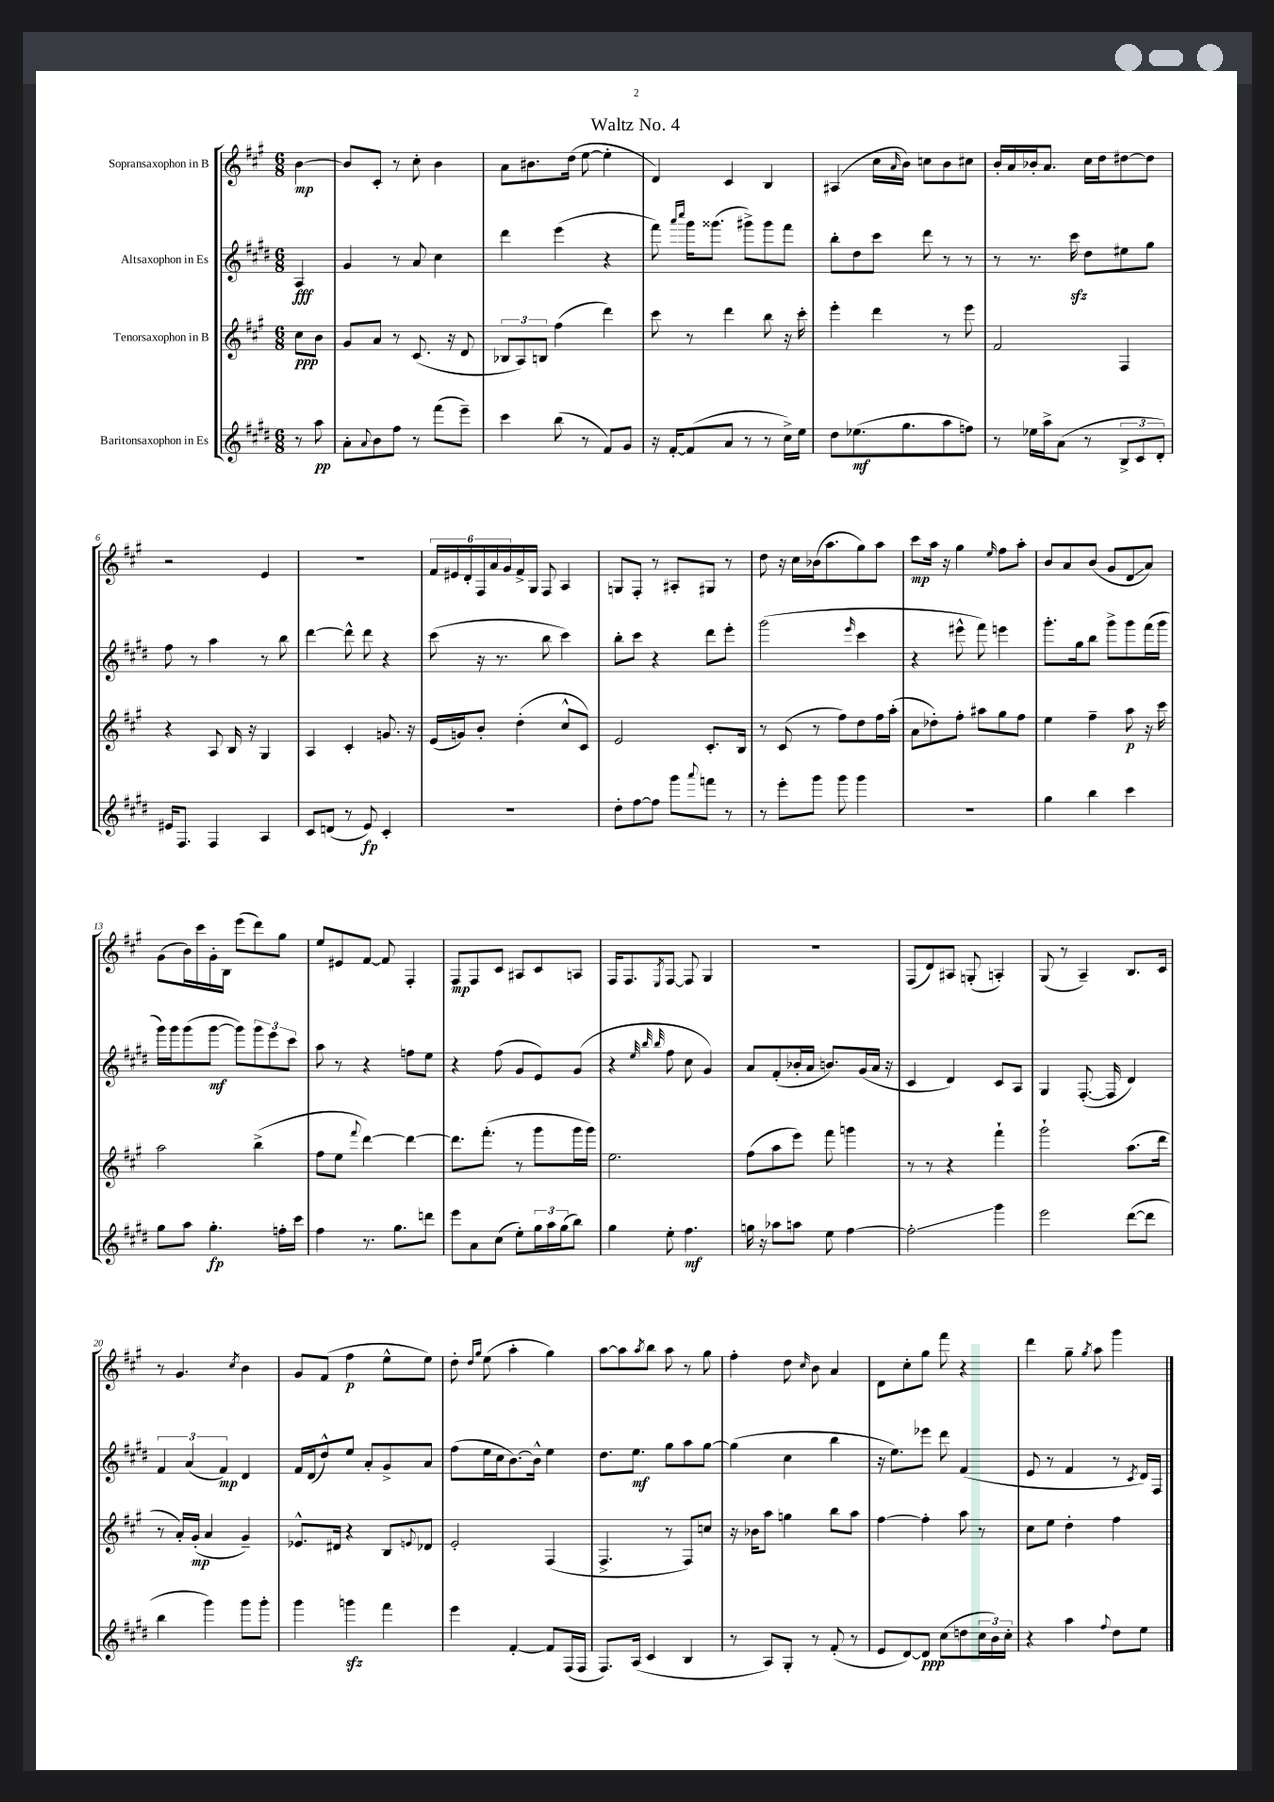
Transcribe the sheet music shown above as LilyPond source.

\header { title = "Waltz No. 4" }
<<
\new StaffGroup <<
\new Staff = "s0" \with { instrumentName = "Sopransaxophon in B" } {
    \clef treble \key a \major \numericTimeSignature \time 6/8 \partial 4
    b'4~\mp |
    b'8 cis'8-. r8 cis''8-. b'4 |
    a'8 bis'8. d''16( e''8~ e''4-. |
    d'4) cis'4 b4 |
    ais4( cis''16 \grace { a'16 } b'16) c''8 b'8 cis''8 |
    b'16-. a'16 bes'16-. a'8. cis''16 d''16 dis''8~ dis''8 |
    r2 e'4 |
    R2. |
    \tuplet 6/4 { fis'16 eis'16 d'16-. fis16 a'16 gis'16 } fis'16-> gis16 fis8 a4 |
    g8 fis8-. r8 ais8-. gis8 r8 |
    d''8 r16 cis''16 bes'16( a''8. gis''8) a''8 |
    cis'''8\mp a''16 r16 gis''4 \grace { e''16 } fis''8 a''8-. |
    b'8 a'8 b'8( gis'8 d'8\glissando a'8) |
    gis'8( b'16) cis'''16 gis'16-. b16 e'''8( d'''8) gis''8 |
    e''8 eis'8 fis'8~ fis'8 fis4-. |
    fis8\mp fis8 cis'8 ais8 cis'8 a8 |
    fis16 fis8. \acciaccatura { e8 } fis8~ fis8 gis4 |
    R2. |
    fis8( d'8) ais8 g8-.( a4-.) |
    gis8( r8 a4--) b8. cis'16 |
    r8 gis'4. \acciaccatura { cis''8 } b'4 |
    gis'8 fis'8( fis''4\p e''8-^ e''8) |
    d''8-. \grace { d''16 gis''16 } e''8( a''4-. gis''4) |
    a''8~ a''8 \acciaccatura { a''8 } b''8 a''8 r8 gis''8 |
    fis''4-. d''8 \grace { cis''16 } b'8 a'4 |
    d'8 cis''8-. gis''8 fis'''8 r4 |
    d'''4 gis''8-- \acciaccatura { gis''8 } a''8 gis'''4 \bar "|." |
}
\new Staff = "s1" \with { instrumentName = "Altsaxophon in Es" } {
    \clef treble \key e \major \numericTimeSignature \time 6/8 \partial 4
    a4\fff |
    gis'4 r8 a'8 cis''4 |
    dis'''4 e'''4( r4 |
    fis'''8) \grace { a'''16 cis''''16 } gis'''16 gisis'''8.( gis'''8->) gis'''8 fis'''8 |
    b''8-. dis''8 cis'''8 dis'''8 r8 r8 |
    r8 r8. cis'''16\sfz dis''8 eis''8 gis''8 |
    fis''8 r8 a''4 r8 b''8 |
    dis'''4~ dis'''8-^ dis'''8 r4 |
    cis'''8( r16 r8. b''8 cis'''4) |
    b''8-. cis'''8 r4 dis'''8 e'''8-. |
    gis'''2( \grace { e'''16 } cis'''4 |
    r4 eis'''8-^ fis'''8) e'''4 |
    gis'''8.-. gis''16 b''8 gis'''8-> gis'''8 fis'''16( gis'''16 |
    gis'''16) gis'''16 gis'''8( gis'''8~\mf gis'''8) \tuplet 3/2 { gis'''8 e'''8 cis'''8 } |
    a''8 r8 r4 f''8 e''8 |
    r4 fis''8( gis'8 e'8) gis'8( |
    r4 \grace { e''32 b''32 b''32 } fis''8 cis''8 gis'4) |
    a'8 fis'8-.( bes'16-. a'16 b'8.) gis'16( a'16 r16 |
    cis'4 dis'4) cis'8 a8 |
    gis4 fis8.~-.( fis16 dis'4) |
    \tuplet 3/2 { fis'4 a'4( fis'4\mp) } dis'4 |
    fis'16 dis'16( dis''8-^) e''8 a'8-. gis'8-> a'8 |
    fis''8( e''16 cis''16 b'8.~) b'16-^ e''4 |
    dis''8. e''8.\mf gis''8 a''8 gis''8~ |
    gis''4( cis''4 b''4 |
    r16 e''8.) ees'''8 dis'''8 fis'4( |
    e'8 r8 fis'4 r8 \acciaccatura { cis'8 } dis'16) fis16 \bar "|." |
}
\new Staff = "s2" \with { instrumentName = "Tenorsaxophon in B" } {
    \clef treble \key a \major \numericTimeSignature \time 6/8 \partial 4
    cis''8\ppp b'8 |
    gis'8 a'8 r8 cis'8.( r16 d'8 |
    \tuplet 3/2 { bes8 a8) b8 } fis''4( d'''4) |
    cis'''8 r8 d'''4 b''8 r16 cis'''16-. |
    e'''4-. d'''4 r8 e'''8 |
    fis'2 fis4 |
    r4 a8 b16 r16 gis4 |
    a4 cis'4-. g'8. r16 |
    e'16( g'16) b'8-. d''4-.( cis''8-^ cis'8) |
    e'2 cis'8.-. b16 |
    r8 cis'8( r8 fis''8) d''8 fis''16 a''16-.( |
    a'8 des''8-.) fis''8-. ais''8 gis''8 fis''8 |
    e''4 fis''4-- a''8\p r16 cis'''16 |
    a''2 b''4->( |
    fis''8 e''8 \appoggiatura { fis'''8 } d'''4~) d'''4~ |
    d'''8. fis'''8.-.( r8 gis'''8 gis'''16 gis'''16) |
    e''2. |
    fis''8( a''8 e'''8) fis'''8 g'''4 |
    r8 r8 r4 fis'''4-! |
    gis'''2-! a''8.( d'''16 |
    r8 a'16-.) gis'16-.\mp( a'4 gis'4--) |
    ees'8.-^ dis'16 r4 b8 \appoggiatura { e'8 } des'8 |
    e'2-. fis4( |
    fis4.-> r8 fis8) c''8 |
    r16 bes'16 a''8 g''4 b''8 a''8 |
    fis''4~ fis''4-. a''8 r8 |
    cis''8 e''8 d''4-. fis''4 \bar "|." |
}
\new Staff = "s3" \with { instrumentName = "Baritonsaxophon in Es" } {
    \clef treble \key e \major \numericTimeSignature \time 6/8 \partial 4
    r8 a''8\pp |
    a'8-. \appoggiatura { a'8 } b'8 fis''8 r8 fis'''8( e'''8--) |
    cis'''4 b''8( r8 fis'8) gis'8 |
    r16 fis'16~-. fis'8( a'8 r8 r8 cis''16->) e''16 |
    dis''8 ees''8.\mf( gis''8. a''8 f''8) |
    r8 ees''16 a''16-> a'8( r8 \tuplet 3/2 { b8-> cis'8 dis'8-.) } |
    eis'16 fis8. fis4 a4 |
    cis'8 d'8( r8 e'8\fp) cis'4-. |
    R2. |
    dis''8-. fis''8~ fis''8 gis'''8 \appoggiatura { a'''8 } f'''8 r8 |
    r8 e'''8-. gis'''8 gis'''8 gis'''4 |
    R2. |
    gis''4 b''4 cis'''4 |
    gis''8 a''8 gis''4.-.\fp f''16-. cis'''16 |
    fis''4 r8. gis''8. d'''8 |
    e'''8 a'8 cis''8( e''8-.) \tuplet 3/2 { gis''16 a''16 gis''16( } b''8) |
    gis''4 e''8-. fis''4.\mf |
    g''16 r16 aes''8 a''8 e''8 fis''4~ |
    fis''2-.\glissando gis'''4 |
    e'''2 dis'''8~( dis'''8 |
    b''4 gis'''4) gis'''8 gis'''8-. |
    gis'''4 g'''4\sfz fis'''4 |
    e'''4 fis'4~-. fis'8 fis16( fis16 |
    fis8.) a16( cis'4 b4 |
    r8 a8) gis8-. r8 fis'8-.( r8 |
    e'8 dis'8~) dis'8\ppp cis''8( d''8 \tuplet 3/2 { cis''16 b'16) cis''16-. } |
    r4 a''4 \appoggiatura { fis''8 } dis''8 e''8 \bar "|." |
}
>>
>>
